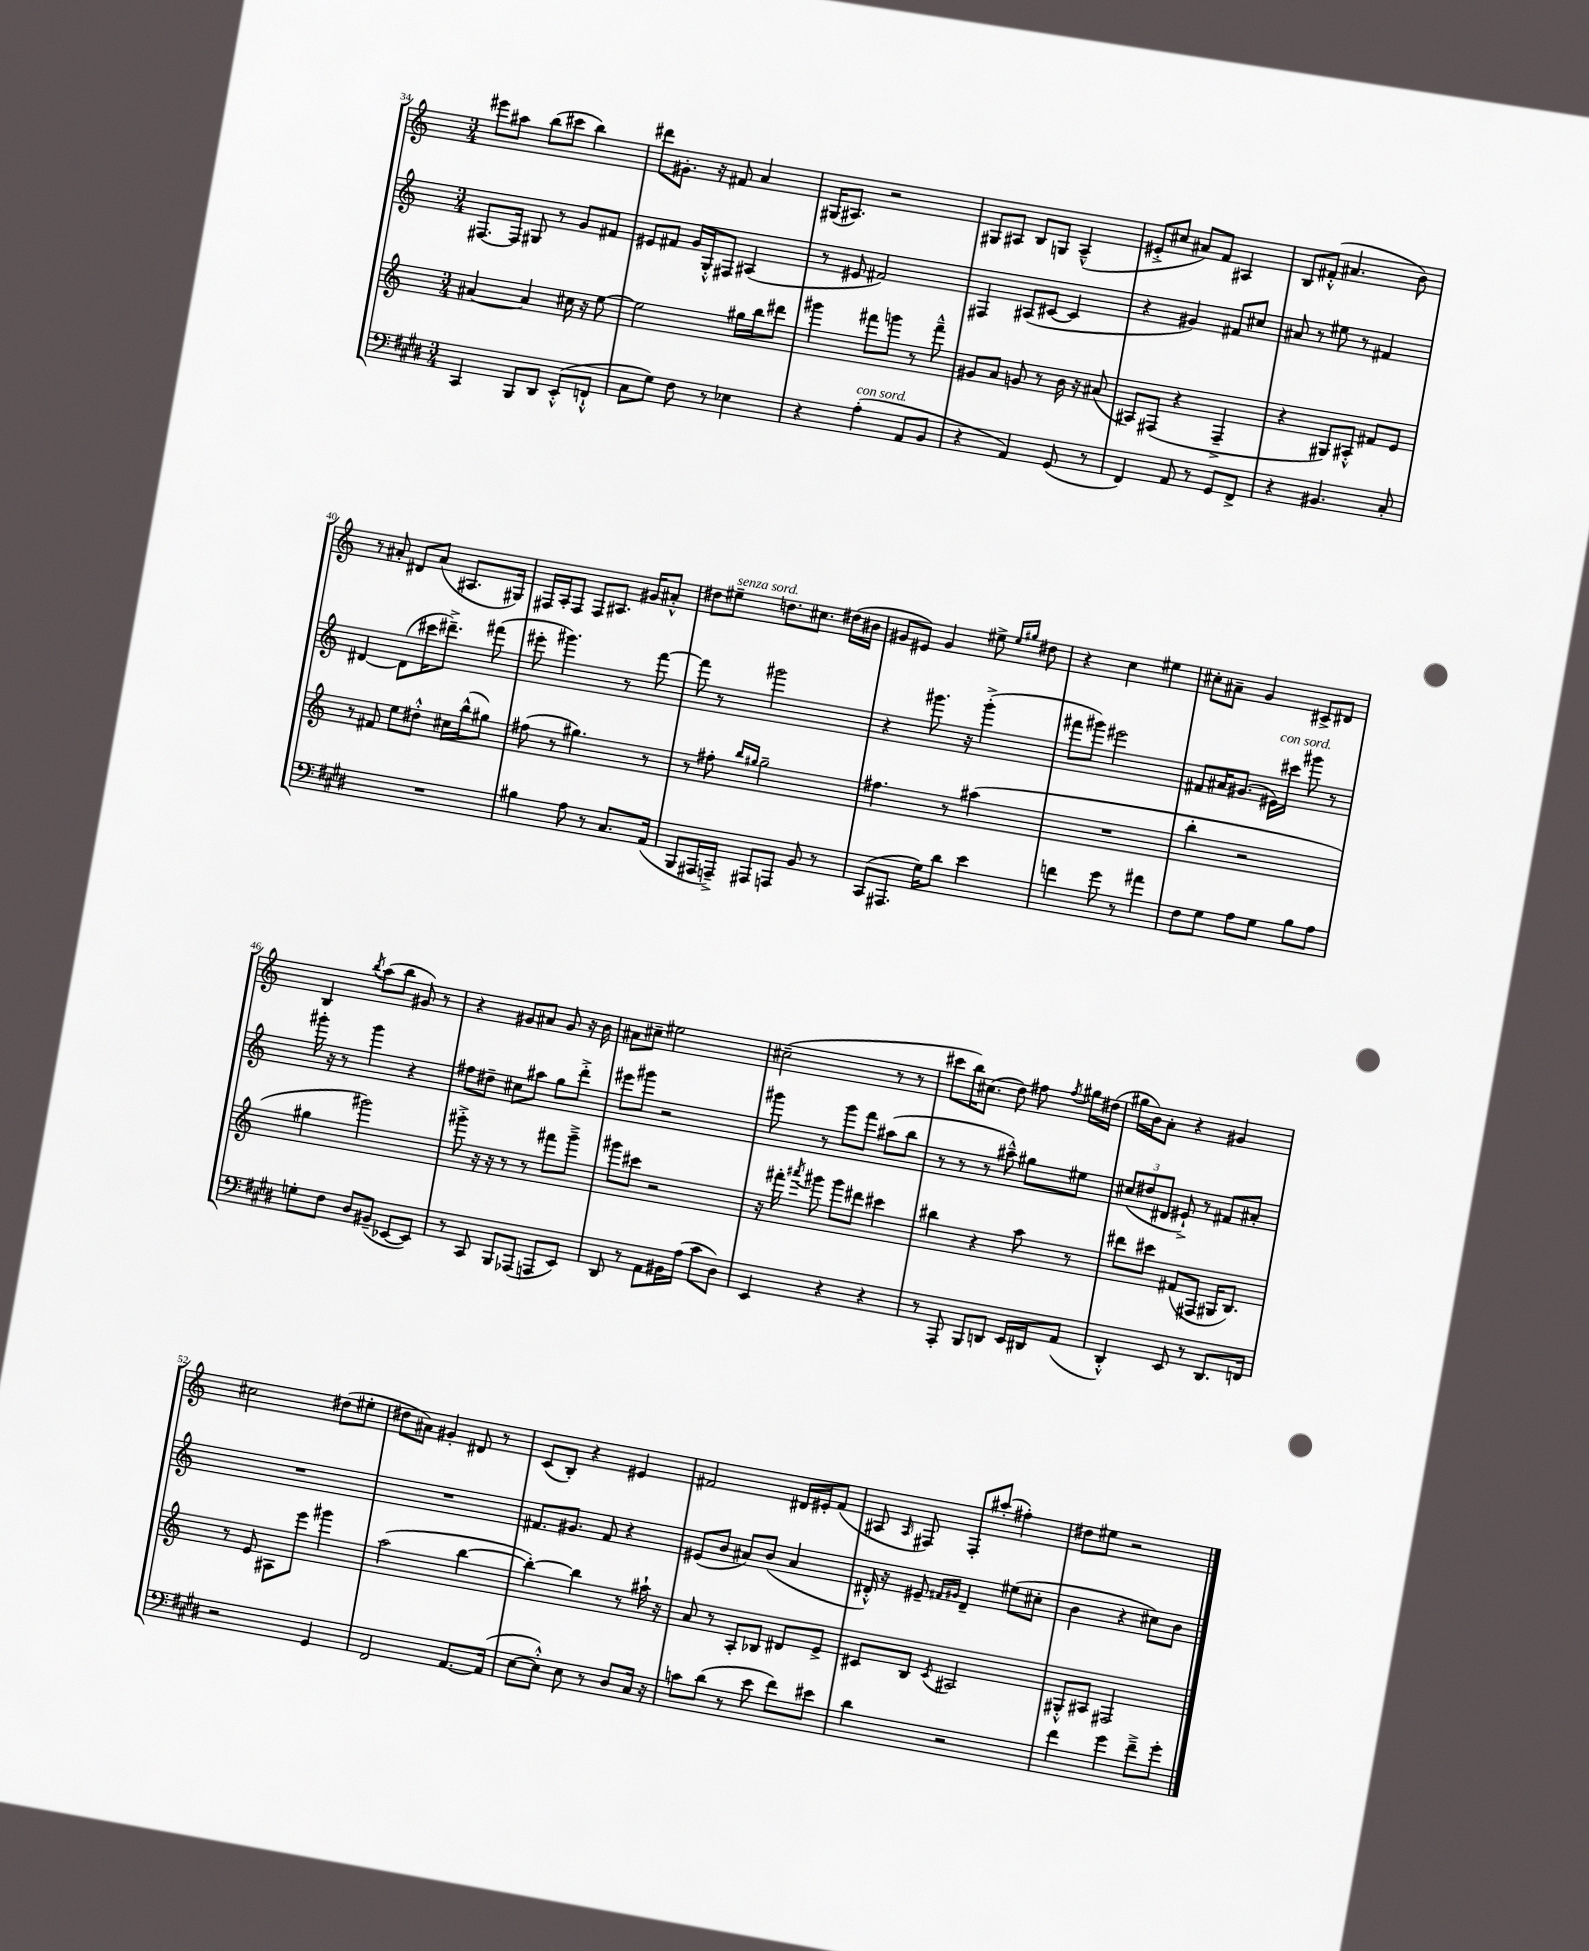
<<
\new StaffGroup <<
\new Staff = "s0" {
    \clef treble \key c \major \numericTimeSignature \time 3/4
    \autoBeamOff eis'''8[ ais''8] b''8[( cis'''8] b''4) |
    dis'''8[ gis'8.]-. r16 fis'8 a'4 |
    gis16[( ais8.]) r2 |
    gis8[ ais8] b8[ g8] ais4---^( |
    eis'8[-.-> cis''8] ais'8[) f'8] ais4 |
    b8[ fis'8]-.-^( ais'4. b'8) |
    r8 ais'8-. dis'8[ ais'8]( ais8.[ gis16]) |
    fis16[ a16-. fis8] fis8[ ais8.] gis'16[ ais'8]-.-^ |
    dis''8[ eis''8]--^\markup { \italic "senza sord." } d''8.[ cis''8.] dis''16[( bis'16] |
    gis'8[ eis'8]) gis'4 eis''8-> \grace { eis''16[ gis''16] } dis''8 |
    r4 c''4 eis''4 |
    cis''8[-. ais'8]-- g'4 cis'8[-> dis'8] |
    b4 \acciaccatura { b''8 } a''8[( b''8] gis'8) r8 |
    r4 gis'8[ ais'8] gis'8 r16 b'16 |
    ais'8[ cis''8]-- eis''2 |
    cis''2--( r8 r8 |
    cis'''8[ b''16) cis''8.]( d''8) fis''8 \acciaccatura { fis''8 } gis''16[ dis''16]( |
    gis''16[ b'16) a'8]-. r4 gis'4 |
    cis''2 dis''8[( eis''8]-. |
    dis''8[ ais'8]) gis'4-. dis'8 r8 |
    c'8[( b8]-.) r4 eis'4 |
    fis'2 dis'16[ eis'16-. fis'8]( |
    ais8 \grace { ais16 } fis8) fis8[-. ais''8]-.( fis''4-.) |
    dis''8[ eis''8] r2 \bar "|." |
}
\new Staff = "s1" {
    \clef treble \key c \major \numericTimeSignature \time 3/4
    \autoBeamOff fis8.[~ fis16] gis8 r8 g'8[ fis'8] |
    eis'8[ fis'8] g'16[ g16-.-^ fis8] ais4( |
    r8 eis'8 fis'2) |
    fis4 ais8[( cis'8]~ cis'4 |
    r4 gis'4) fis'8[ cis''8] |
    ais'8 r8 eis''8 r8 fis'4 |
    dis'4~ dis'8[( cis'''16 dis'''8.]--->) fis'''8( |
    eis'''8-. gis'''4.) r8 f'''8~ |
    f'''8 r8 gis'''2 |
    r4 gis'''8. r16 gis'''4-.->( |
    fis'''8[ gis'''8]) eis'''2 |
    fis'8[ ais'16 gis'8.]( eis'16[^\markup { \italic "con sord." }) cis'''16] gis'''8 r8 |
    gis'''16-. r16 r8 gis'''4 r4 |
    fis''8[ dis''8]-- cis''8[ ais''8] g''8[ d'''8]-.-> |
    eis'''8[ gis'''8] r2 |
    gis'''8 r8 gis'''8[ f'''8] ais''8[( b''8] |
    r8 r8 r8 ais''8---^) gis''8[ eis''8] |
    \tuplet 3/2 { cis''8[( dis''8 dis'8] } eis'8-!->) r8 fis'8[ ais'8]-. |
    R2. |
    R2. |
    fis'8.[ gis'8.] fis'8 r4 |
    eis'8[( b'8] ais'8[) b'8]( ais'4 |
    dis'16-.-^) r16 eis'8-- \grace { fis'16[ gis'16] } dis'4-- eis''8[( cis''8]-. |
    b'4 r4 cis''8[) b'8] \bar "|." |
}
\new Staff = "s2" {
    \clef treble \key c \major \numericTimeSignature \time 3/4
    \autoBeamOff ais'4~ ais'4 cis''16 r16 e''8~ |
    e''2 gis''16[ b''16 dis'''8] |
    gis'''4 fis'''8[ g'''8] r8 fis'''8---^ |
    gis'8[ a'8] g'8 r8 b'16 r16 ais'8( |
    ais8[) fis8]( r4 fis4---> |
    r4 gis8[) ais8]-.-^ fis'8[ e'8] |
    r8 fis'8 e''8[ dis''8]-.-^ cis''16[ b''16-^( gis''8]) |
    fis''8( r8 gis''4.) r8 |
    r8 fis''8-. \grace { b''16[ gis''16] } gis''2-- |
    fis''4. r8 ais''4( |
    R2. |
    b''4-. r2 |
    gis''4 gis'''2) |
    gis'''8-.-> r16 r16 r8 r8 fis'''8[ gis'''8]---> |
    gis'''8[ cis'''8] r2 |
    r16 fis'''16-. \acciaccatura { ais'''8 } gis'''8 gis'''8[ dis'''8] cis'''4 |
    bis''4 r4 a''8 r8 |
    dis'''8[ cis'''8] fis'8[( fis8] gis16[ b8.]) |
    r8 e'8 ais8[ e'''8] gis'''4 |
    a''2( b''4~ |
    b''4~-.) b''4 r8 ais''16-! r16 |
    a'8 r8 a8[-. bes8] dis'8[ e'8]-> |
    cis'8[ b8] \acciaccatura { cis'8 } ais2 |
    gis8[-.-^ ais8] fis2 \bar "|." |
}
\new Staff = "s3" {
    \clef bass \key e \major \numericTimeSignature \time 3/4
    \autoBeamOff cis,4 b,,8[ dis,8] e,8[-.-^( f,8]-!-^ |
    cis8[ gis8]) fis8 r8 ees4 |
    r4 a4-.^\markup { \italic "con sord." }( a,8[ b,8] |
    r4 a,4) gis,8( r8 |
    fis,4) a,8 r8 gis,8[ fis,8]-> |
    r4 bis,4. cis8-. |
    R2. |
    bis4 a8 r8 cis8.[ a,16]( |
    b,,8[ ais,,16 a,,16]--->) ais,,8[ a,,8] b,8 r8 |
    cis,8[( ais,,8.] gis16[) dis'8] e'4 |
    f'4 gis'8 r8 ais'4 |
    fis8[ gis8] a8[ gis8] b8[ a8] |
    g8[-. fis8] dis8[ bis,8]--( ees,8[~ ees,8]) |
    r8 cis,8 b,,8[ aes,,8]( a,,8[ e,8]) |
    dis,8 r8 a,8[ bis,16 a16]( cis'8[ dis8]) |
    e,4 r4 r4 |
    r8 a,,8-. b,,8[ d,8] e,16[ dis,16 a,8]( |
    dis,4-.-^) e,8 r8 dis,8.[ f,16] |
    r2 gis,4 |
    fis,2 a,8.[~ a,16]( |
    e8[~ e8]-.-^) e8 r8 dis8[ cis16] r16 |
    c'8[ dis'8]( r8 e'8 fis'8[) eis'8] |
    dis'4 r2 |
    fis'4 gis'4 fis'8[---> gis'8]-. \bar "|." |
}
>>
>>
\layout { \context { \Score currentBarNumber = #34 } }
